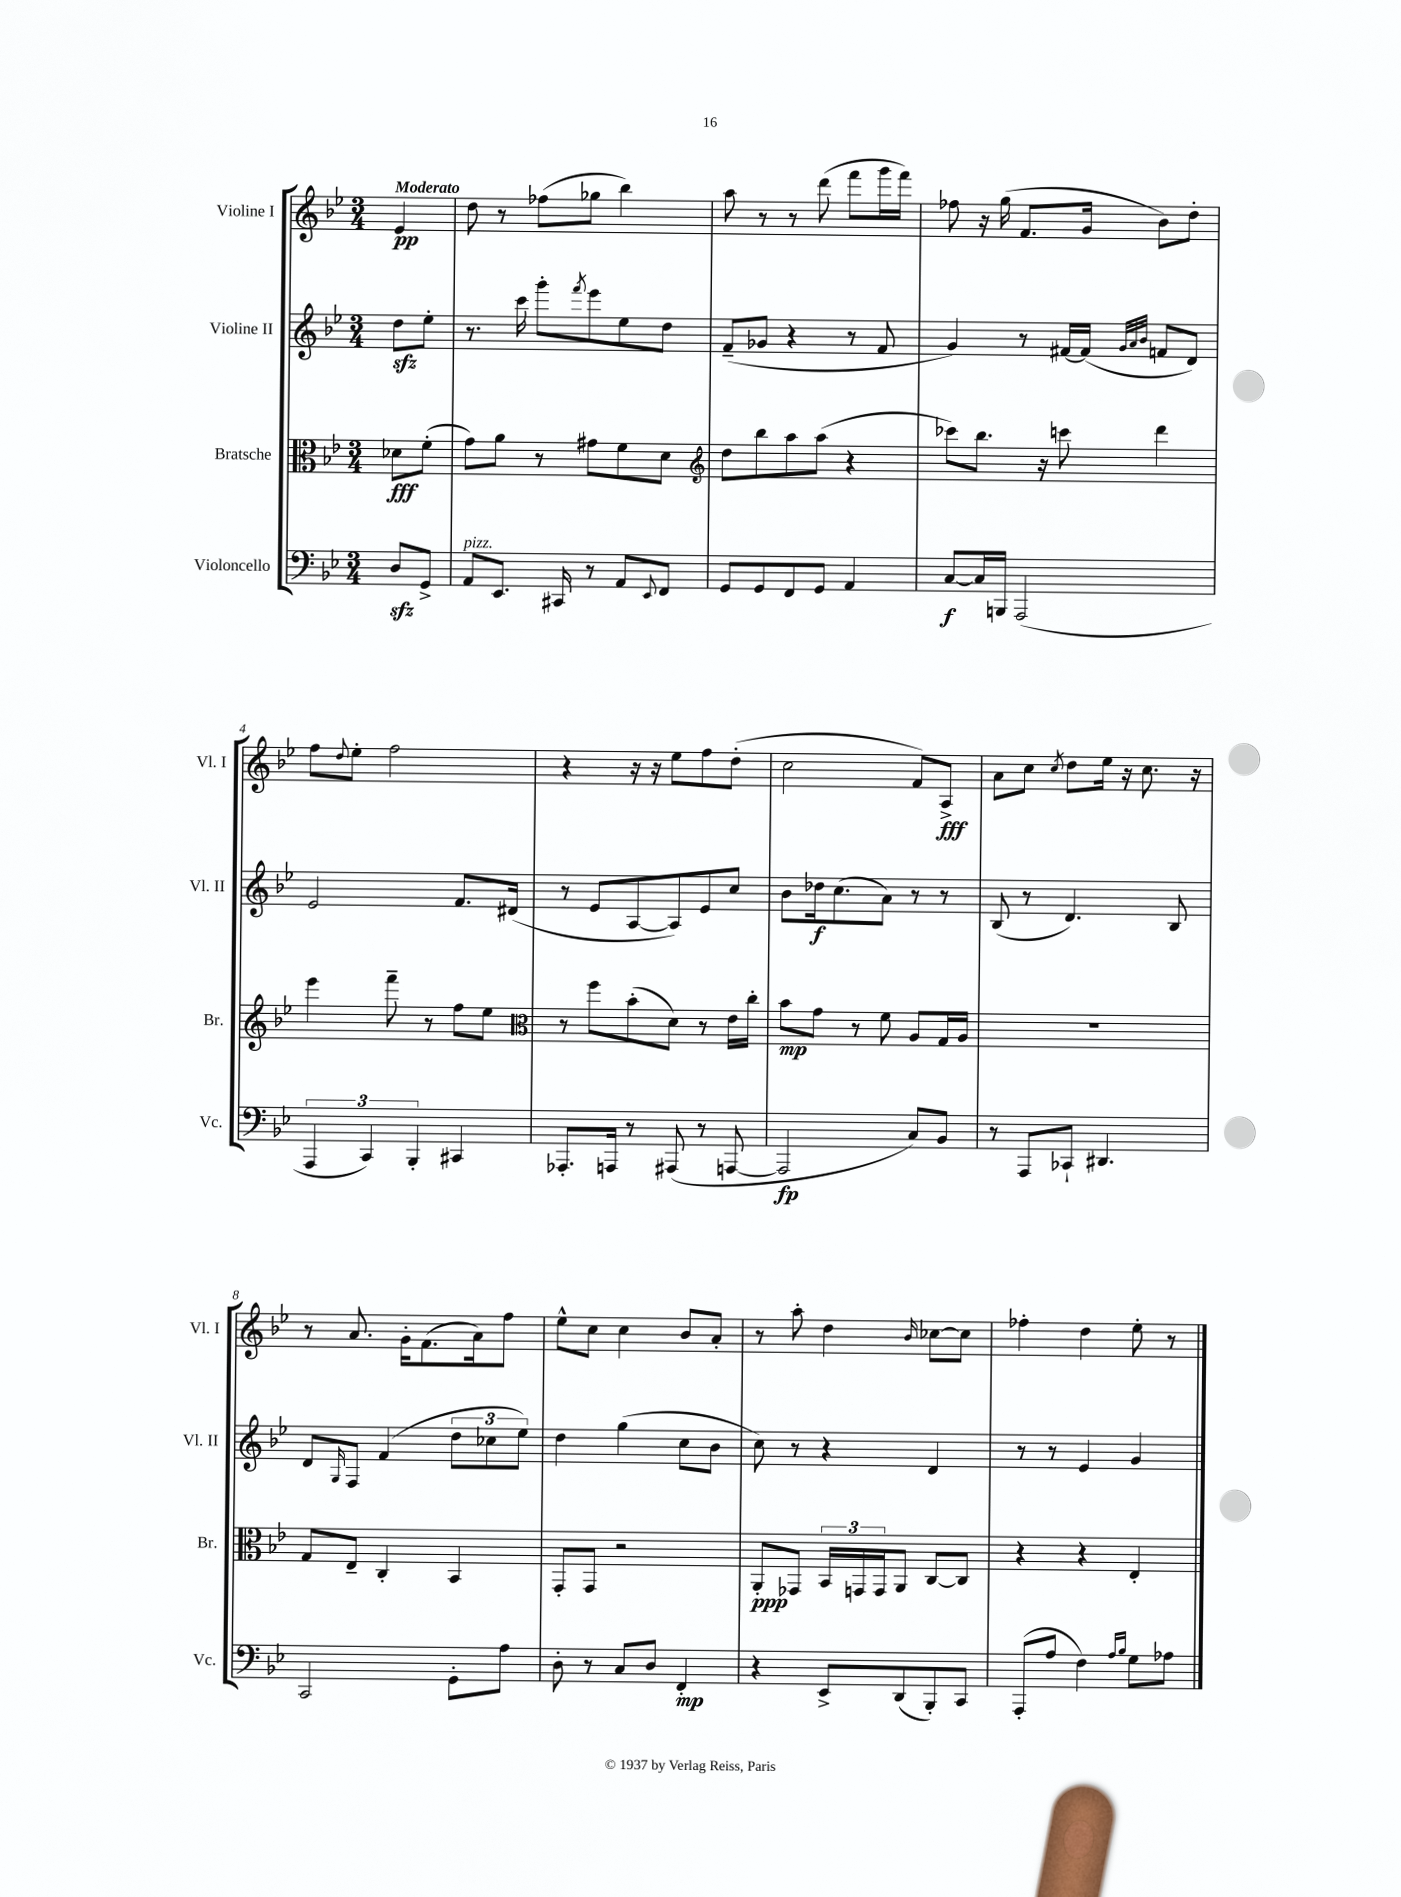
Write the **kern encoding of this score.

**kern	**kern	**kern	**kern
*staff4	*staff3	*staff2	*staff1
*clefF4	*clefC3	*clefG2	*clefG2
*k[b-e-]	*k[b-e-]	*k[b-e-]	*k[b-e-]
*M3/4	*M3/4	*M3/4	*M3/4
8D	8d-	8dd	4e-
8GG^	(8f'	8ee-'	.
=	=	=	=
8AA	8g)	8.r	8dd
8.EE-	8a	.	8r
.	.	16ccc	.
.	8r	8ggg'	(8ff-
16CC#	.	.	.
.	.	8qfff	.
8r	8g#	8eee-	8gg-
8AA	8f	8ee-	4bb-)
8qqEE-	.	.	.
8FF	8d	8dd	.
=	=	=	=
*	*clefG2	*	*
8GG	8dd	(8f~	8aa
8GG	8bb-	8g-	8r
8FF	8aa	4r	8r
8GG	(8aa	.	(8ddd
4AA	4r	8r	8fff
.	.	8f	16ggg
.	.	.	16fff)
=	=	=	=
[8C	8ccc-)	4g)	8ff-
16C]	8.bb-	.	16r
16BBB	.	.	(16gg
(2AAA	.	8r	8.f
.	16r	.	.
.	8ccc	[16f#	.
.	.	(16f#]	16g
.	.	32qqg	.
.	.	32qqa	.
.	.	32qqb-	.
.	4ddd	8f	8b-)
.	.	8d)	8dd'
=	=	=	=
6AAA	4eee-	2e-	8ff
.	.	.	8qqdd
.	.	.	8ee-'
6CC)	.	.	.
.	8fff~	.	2ff
6BBB-'	.	.	.
.	8r	.	.
4CC#	8ff	8.f	.
.	8ee-	.	.
.	.	(16d#	.
=	=	=	=
*	*clefC3	*	*
8.AAA-'	8r	8r	4r
.	8ff	8e-	.
16AAA	.	.	.
8r	(8b-'	[8A	16r
.	.	.	16r
(8AAA#	8d)	8A])	8ee-
8r	8r	8e-	8ff
[8AAA	16e-	8cc	(8dd'
.	16cc'	.	.
=	=	=	=
2AAA]	8b-	8b-	2cc
.	8g	16dd-	.
.	.	(8.cc	.
.	8r	.	.
.	8f	8a)	.
8C)	8A	8r	8f)
8BB-	16G	8r	8A^
.	16A	.	.
=	=	=	=
8r	2.r	(8B-	8a
8AAA	.	8r	8cc
.	.	.	8qcc
8CC-`	.	4.d)	8dd
4.DD#	.	.	16ee-
.	.	.	16r
.	.	.	8.cc
.	.	8B-	.
.	.	.	16r
=	=	=	=
2CC	8G	8d	8r
.	.	16qqG	.
.	8E-~	8F	8.a
.	4C'	(4f	.
.	.	.	16g'
.	.	.	(8.f
8GG'	4BB-	12dd	.
.	.	.	16a)
.	.	12cc-	.
8A	.	.	8ff
.	.	12ee-)	.
=	=	=	=
8D'	8GG'	4dd	8ee-^^
8r	8GG	.	8cc
8C	2r	(4gg	4cc
8D	.	.	.
4FF'	.	8cc	8b-
.	.	8b-	8a'
=	=	=	=
4r	8AA'	8cc)	8r
.	8GG-	8r	8aa'
8EE-^	24BB-	4r	4dd
.	24GG	.	.
.	24GG	.	.
(8DD	8AA	.	.
.	.	.	16qqb-
8BBB-')	[8C	4d	[8cc-
8CC	8C]	.	8cc-]
=	=	=	=
(8AAA'	4r	8r	4ff-'
8A	.	8r	.
4F)	4r	4e-	4dd
16qqA	.	.	.
16qqB-	.	.	.
8G	4E-'	4g	8ee-'
8A-	.	.	8r
==	==	==	==
*-	*-	*-	*-
